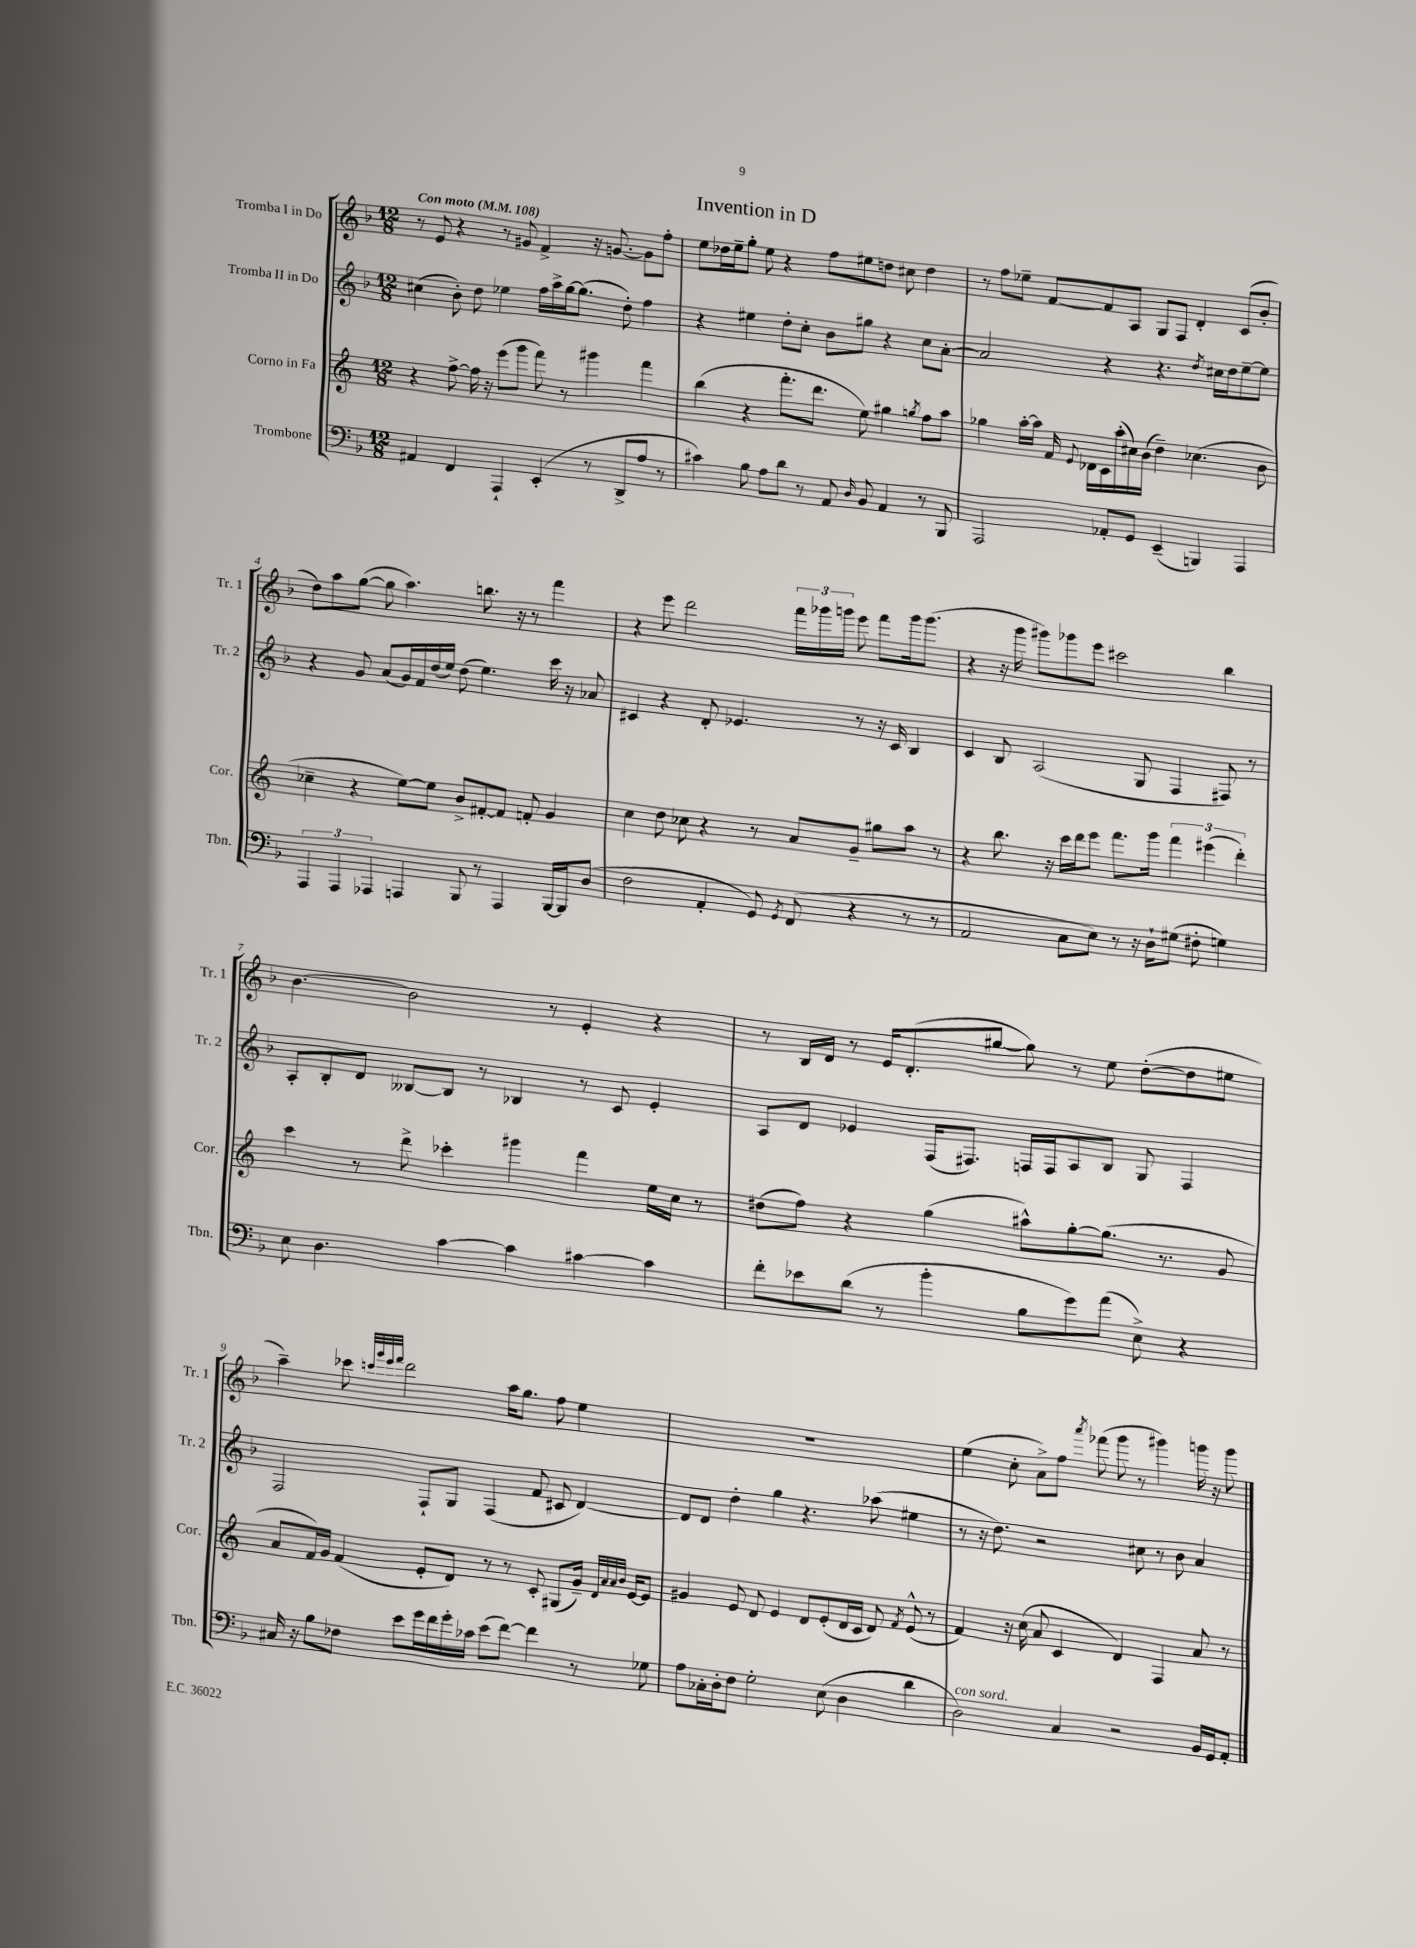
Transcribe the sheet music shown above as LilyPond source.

\header { title = "Invention in D" }
<<
\new StaffGroup <<
\new Staff = "s0" \with { instrumentName = "Tromba I in Do" shortInstrumentName = "Tr. 1" } {
    \clef treble \key f \major \numericTimeSignature \time 12/8 \tempo "Con moto" 4 = 108
    \autoBeamOff r8 e'8 r4 r8 gis'8 f'4-> r16 g'8.~ g'8[ f''8]-. |
    e''8[ des''16 e''16-- g''8]-. e''8 r4 f''8[ eis''8 d''8] cis''8 d''4 |
    r8 f''8[ ees''8]-- f'8[~ f'8 a8] g8[ f8] d'4-. c'8[( bes'8]-. |
    d''8[) a''8 g''8]~( g''8 a''4.) b''8. r16 r8 f'''4 |
    r4 e'''8 d'''2 \tuplet 3/2 { f'''16[ ges'''16 g'''16] } e'''8 f'''8[ g'''16 g'''8.]( |
    r4 r16 g'''16 gis'''8[) ges'''8 e'''8] cis'''2 bes''4 |
    bes'4.~ bes'2 r8 e'4-. r4 |
    r8 bes16[ d'16] r8 e'16[ d'8.-.( gis''8]~ gis''8) r8 e''8 d''8[~-.( d''8 eis''8] |
    a''4--) ces'''8 \grace { c'''32[ g'''32 e'''32 f'''32] } d'''2 a''16[ g''8.] f''8 e''4 |
    R1. |
    e''4( c''8-. a'8[->) f''8] \acciaccatura { a'''8 } fes'''8( g'''8 r8 gis'''4) g'''16 r16 g'''8 \bar "|." |
}
\new Staff = "s1" \with { instrumentName = "Tromba II in Do" shortInstrumentName = "Tr. 2" } {
    \clef treble \key f \major \numericTimeSignature \time 12/8
    \autoBeamOff cis''4( bes'8-.) d''8 ees''4 f''16[ a''16-> g''16~ g''8.]( d''8-.) f''4 |
    r4 eis''4 d''8[-. c''8]-. bes'8[ gis''8] r4 c''8[ a'8]~-. |
    a'2 r4 r4. \acciaccatura { d''8 } cis''16[ d''16 e''8~-- e''8] |
    r4 g'8 a'8[( g'16) f'16 d''16( e''16]) d''8( e''4.) c'''16 r16 aes'8 |
    cis'4 r4 d'8-. ees'4. r8 r16 cis'16 bes4 |
    c'4 bes8 a2( g8 f4 fis8) r8 |
    a8[-. bes8-. d'8] beses8[~ beses8] r8 bes4 r8 c'8 e'4-. |
    a8[ d'8] ees'4 f16[( fis8.]) f16[ f16 a8 bes8] g8 f4 |
    f2 f8[-! g8] f4( f'8 cis'8 d'4~) |
    d'8[ d'8] d''4-. g''4 r4. aes''8( eis''4 |
    r8 r16 d''8.) r2 cis''8 r8 bes'8 a'4 \bar "|." |
}
\new Staff = "s2" \with { instrumentName = "Corno in Fa" shortInstrumentName = "Cor." } {
    \clef treble \key c \major \numericTimeSignature \time 12/8
    \autoBeamOff r4 f''8~-> f''16 r16 e'''8[( g'''8] f'''8) r8 gis'''4 f'''4 |
    b''4( r4 f'''8.[-. d'''8.] e''8) gis''4 \acciaccatura { g''8 } f''8[ a''8] |
    ges''4 a''16[~-. a''16] f'16 \appoggiatura { e'8 } des'16[ c'16 a''16-.( cis''16) b'16]( d''4--) ces''4.( b'8 |
    ces''4-- r4 e''8[~) e''8] b'8[-> fis'8~-. fis'8] f'8-. g'4 |
    c''4 d''8 ces''8 r4 r8 a'8[ g'8]-- gis''8[ a''8] r8 |
    r4 b''8. r16 c'''16[ d'''16 e'''8] f'''8.[ g'''16] \tuplet 3/2 { f'''4 eis'''4( d'''4-.) } |
    c'''4 r8 d'''8-> ces'''4-. gis'''4 f'''4 e''16[ c''16] r8 |
    dis''8[( f''8]) r4 g''4( ais''8[-^) g''8~-. g''8.]( r8. g'8 |
    a'8[ f'16) g'16] f'4( e'8[-. d'8]) r8 r8 c'8-. gis8[( g'16]--) \grace { d'32[ a'32 a'32 b'32] } e'16[~ e'8] |
    gis'4 e'8 d'8 e'4 d'8[ e'8-.( d'16 c'16] d'8) \acciaccatura { f'8 } e'8-^( r8 |
    f'4) r16 c''16( a'8 c'4 d'4) f4 a'8 r8 \bar "|." |
}
\new Staff = "s3" \with { instrumentName = "Trombone" shortInstrumentName = "Tbn." } {
    \clef bass \key f \major \numericTimeSignature \time 12/8
    \autoBeamOff ais,4 f,4 a,,4-! e,4-.( r8 d,8[-> a8] r8 |
    cis'4) bes8 a8[ d'8] r8 a,8 \grace { d16 } bes,8 a,4 r8 bes,,8 |
    a,,2 aes,8[-. g,8] e,4--( b,,4) a,,4 |
    \tuplet 3/2 { a,,4 a,,4 aes,,4 } a,,4 bes,,8 r8 a,,4 bes,,16[~ bes,,16 d8]( |
    f2 a,4-. g,8) \acciaccatura { g,8 } f,8( r4 r8 r8 |
    a,2 c8[ e8]) r8 r16 d16[-! gis8]( fis8-. g4) |
    e8 d4. c'4~ c'4 cis'4~ cis'4 |
    f'8[-. ees'8 d'8]( r8 bes'4-. bes8[ g'8) a'8]( e8->) r4 |
    cis16 r16 bes8[ fes8] e'8[ g'16 f'16 g'16-. ces'16] e'8[( f'8]~) f'4 r8 ges8 |
    a8[ ces16-. d16-. f8] g2-. e8( d4 d'4 |
    d2^\markup { \italic "con sord." }) c4 r2 bes,16[ g,16 a,8]-. \bar "|." |
}
>>
>>
